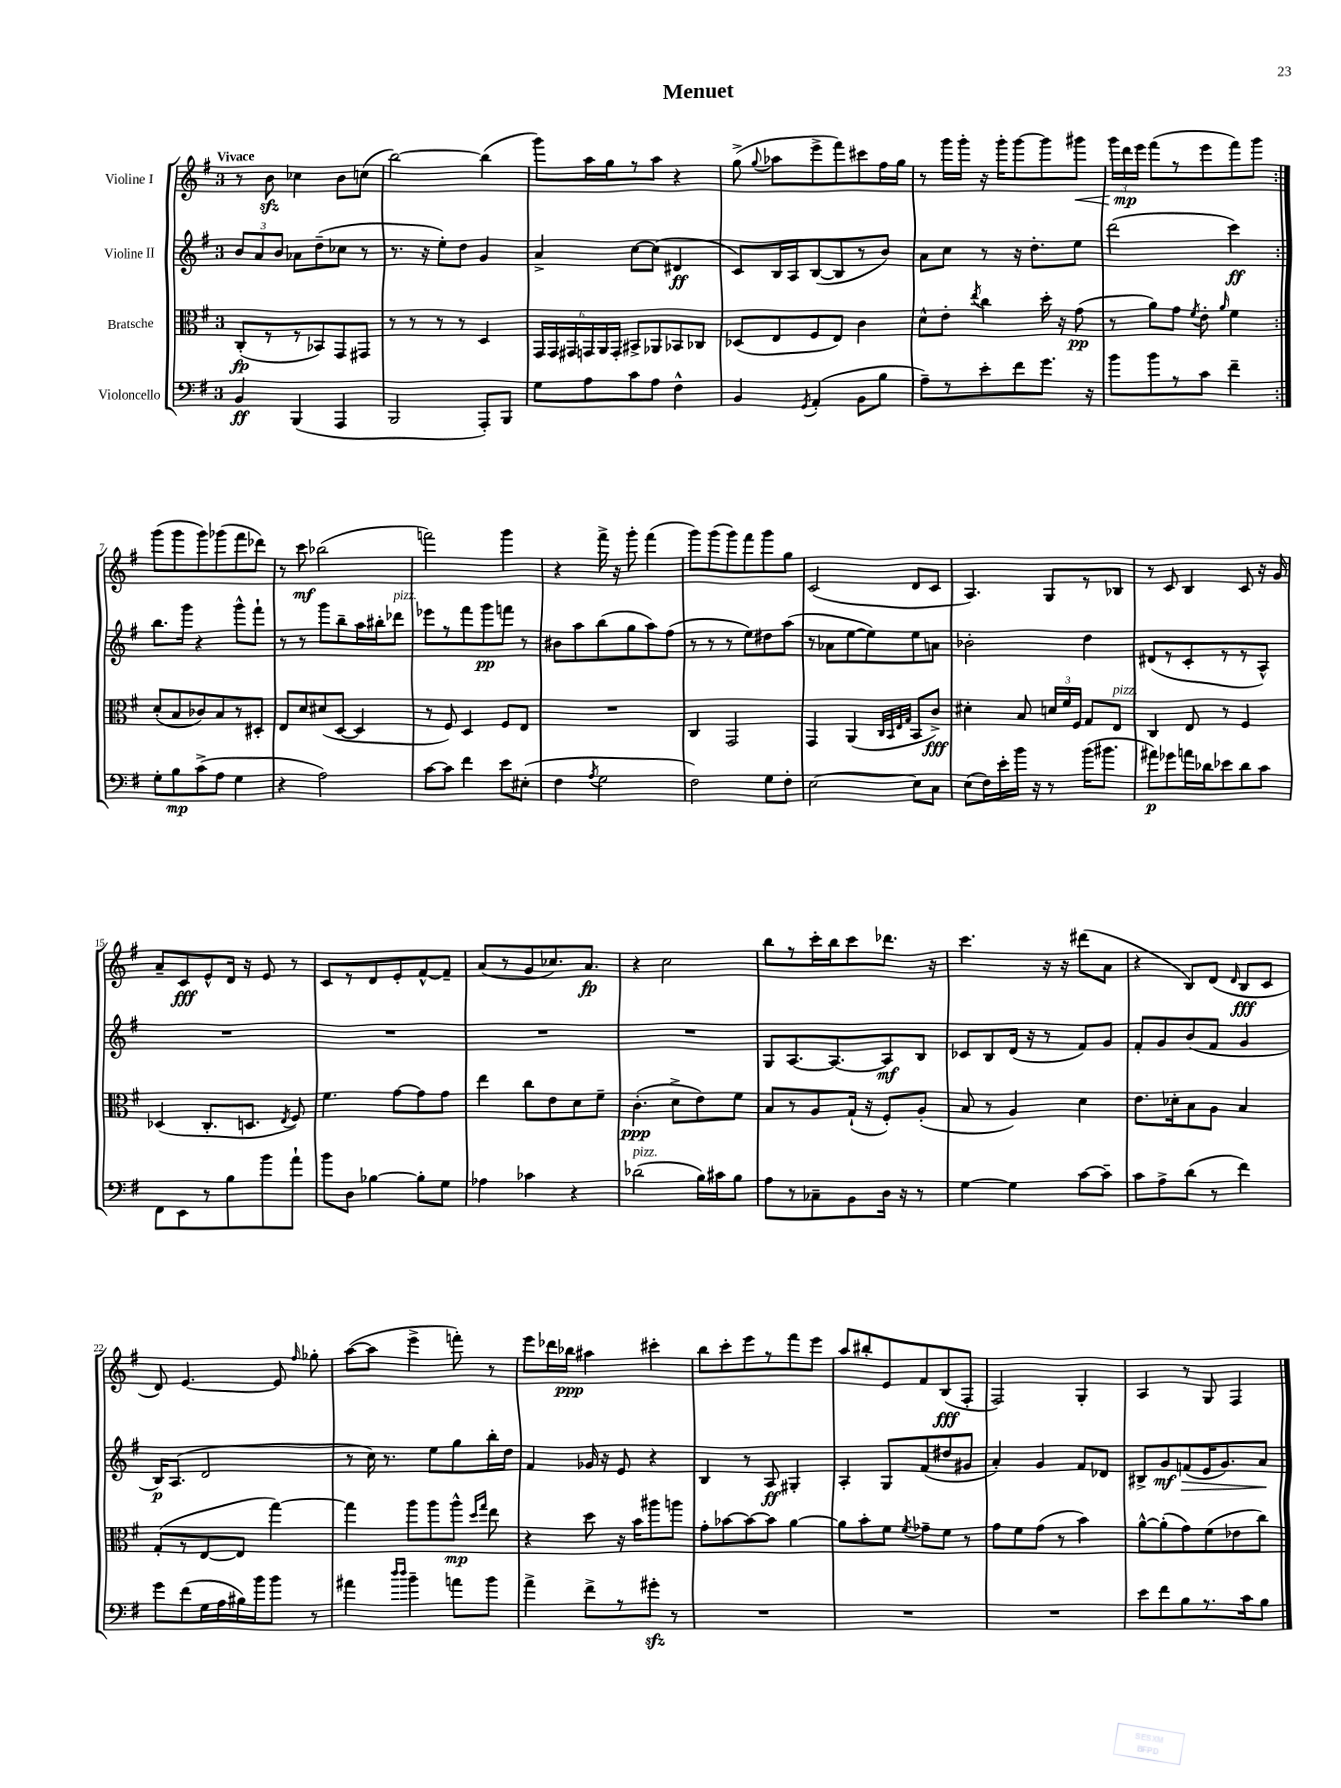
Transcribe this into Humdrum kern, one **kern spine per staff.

**kern	**dynam	**kern	**dynam	**kern	**dynam	**kern	**dynam
*part4	*part4	*part3	*part3	*part2	*part2	*part1	*part1
*staff4	*staff4	*staff3	*staff3	*staff2	*staff2	*staff1	*staff1
*I"Violoncello	*	*I"Bratsche	*	*I"Violine II	*	*I"Violine I	*
*clefF4	*	*clefC3	*	*clefG2	*	*clefG2	*
*k[f#]	*	*k[f#]	*	*k[f#]	*	*k[f#]	*
*M3/4	*	*M3/4	*	*M3/4	*	*M3/4	*
=1	=1	=1	=1	=1	=1	=1	=1
!	!	!	!	!	!	!LO:TX:a:B:t=Vivace	!
4BB/	ff	(8C'/L	fp	12b/L	.	8r	.
.	.	.	.	12a/	.	.	.
.	.	8r	.	.	.	8bzz\	.
.	.	.	.	12b/J	.	.	.
(4BBB/	.	8r	.	8a-X\L	.	4cc-X\	.
.	.	8BB-X/)	.	(8dd~\	.	.	.
4AAA/	.	8GG/	.	8cc-X\J	.	8b\L	.
.	.	8GG#X/J	.	8r	.	(8ccn\J	.
=2	=2	=2	=2	=2	=2	=2	=2
2BBB/	.	8r	.	8.r	.	[2bb\)	.
.	.	8r	.	.	.	.	.
.	.	.	.	16r	.	.	.
.	.	8r	.	8ee'\L)	.	.	.
.	.	8r	.	8dd\J	.	.	.
8AAA'/L)	.	4D/	.	4g/	.	(4bb\]	.
8BBB/J	.	.	.	.	.	.	.
=3	=3	=3	=3	=3	=3	=3	=3
8G\L	.	24GG/LL	.	4a^/	.	8ggg\L)	.
.	.	24GG/	.	.	.	.	.
.	.	24GG#X/	.	.	.	.	.
8A\	.	24GGn/	.	.	.	16aa\L	.
.	.	24AA/	.	.	.	.	.
.	.	.	.	.	.	16gg\J	.
.	.	24GG'/JJ	.	.	.	.	.
8c\	.	8BB#X^/L	.	[8cc\L	.	8r	.
8A\J	.	8AA-X/	.	(8cc\J]	.	8aa\J	.
4F#^^\	.	8BB-X/	.	4d#X/	ff	4r	.
.	.	8C-X/J	.	.	.	.	.
=4	=4	=4	=4	=4	=4	=4	=4
4BB/	.	(8D-X/L	.	8c/L)	.	(8gg^\	.
.	.	.	.	.	.	8qqgg/	.
.	.	8E/	.	16B/L	.	8aa-X\L	.
.	.	.	.	16A/J	.	.	.
8qGG/	.	.	.	.	.	.	.
(4AA'/	.	8F#/	.	([8B/	.	8eee^\	.
.	.	8E/J)	.	8B/]	.	8fff#\)	.
8BB\L	.	4c\	.	8r	.	8ccc#X\	.
8B\J	.	.	.	8b/J)	.	16ff#\L	.
.	.	.	.	.	.	16gg\JJ	.
=5	=5	=5	=5	=5	=5	=5	=5
8A~\L)	.	8d^^\L	.	8a\L	.	8r	.
8r	.	8e'\J	.	8cc\J	.	16ggg\LL	.
.	.	.	.	.	.	16ggg'\JJ	.
.	.	8qee/	.	.	.	.	.
8e'\	.	4cc\	.	8r	.	16r	.
.	.	.	.	.	.	16ggg'\KL	.
8f#\	.	.	.	16r	.	[8ggg\	.
.	.	.	.	8.dd'\L	.	.	.
8.g\J	.	16dd'\	.	.	.	8ggg\]	.
.	.	16r	.	.	.	.	.
!	!	!	!	!	!	!	!LO:HP:b
.	.	(8g\	pp	8ee\J	.	8ggg#X\J	<
16r	.	.	.	.	.	.	.
=6	=6	=6	=6	=6	=6	=6	=6
8b\L	.	8r	.	(2ddd\	.	24ggg\LL	.
.	.	.	.	.	.	24ddd\	mp
.	.	.	.	.	.	24eee\JJ	[
8b\	.	8a\L)	.	.	.	(8fff#\L	.
8r	.	8g\J	.	.	.	8r	.
.	.	8qf#/	.	.	.	.	.
8c\J	.	8e'\	.	.	.	8eee\	.
.	.	16qqa/	.	.	.	.	.
4f#~\	.	4f#\	.	4ccc\)	ff	8fff#\)	.
.	.	.	.	.	.	8ggg\J	.
!!LO:LB:g=z
=7:|!	=7:|!	=7:|!	=7:|!	=7:|!	=7:|!	=7:|!	=7:|!
8G'\L	.	(8d'/L	.	8.bb\L	.	(8ggg\L	.
8B\	mp	8B/	.	.	.	8ggg\	.
.	.	.	.	16ggg\Jk	.	.	.
(8c^\	.	8c-X/)	.	4r	.	8ggg\)	.
8A\J	.	8B/	.	.	.	(8ggg-X\	.
4G\	.	8r	.	8ggg^^\L	.	8fff#\	.
.	.	8D#X'/J	.	8fff#`\J	.	8ddd-X\J)	.
=8	=8	=8	=8	=8	=8	=8	=8
4r	.	8E/L	.	8r	.	8r	.
.	.	8d/	.	8r	.	8ccc\	mf
2A\)	.	(8d#X/	.	8ggg\L	.	(2bb-X\	.
.	.	[8D/J	.	8bb~\	.	.	.
.	.	4D/]	.	16aa\L	.	.	.
.	.	.	.	16bb#X'\J	.	.	.
!	!	!	!	!LO:TX:a:i:t=pizz.	!	!	!
.	.	.	.	8ddd-X\J	.	.	.
=9	=9	=9	=9	=9	=9	=9	=9
[8c\L	.	8r	.	8eee-X\L	.	2fffn\)	.
8c\J]	.	8F#/)	.	8r	.	.	.
4f#\	.	4D/	.	8fff#\	.	.	.
.	.	.	.	8ggg\	pp	.	.
8e\L	.	8F#/L	.	8fffn\J	.	4ggg\	.
(8E#X'\J	.	8E/J	.	8r	.	.	.
=10	=10	=10	=10	=10	=10	=10	=10
4F#\	.	2.r	.	8b#X\L	.	4r	.
.	.	.	.	8aa\	.	.	.
8qA/	.	.	.	.	.	.	.
2G\	.	.	.	(8bb\	.	16fff#^\	.
.	.	.	.	.	.	16r	.
.	.	.	.	8gg\	.	8ggg'\	.
.	.	.	.	8aa\)	.	(4fff#\	.
.	.	.	.	(8ff#\J	.	.	.
=11	=11	=11	=11	=11	=11	=11	=11
2F#\)	.	4C/	.	8r	.	8ggg\L)	.
.	.	.	.	8r	.	(8ggg\	.
.	.	2GG/	.	8r	.	8ggg\)	.
.	.	.	.	8ee\L)	.	8fff#\	.
8G\L	.	.	.	8dd#X\	.	8ggg\	.
8F#'\J	.	.	.	(8aa\J	.	8gg\J	.
=12	=12	=12	=12	=12	=12	=12	=12
[2E\	.	4GG/	.	8r	.	(2c/	.
.	.	.	.	8a-X\L	.	.	.
.	.	(4AA/	.	[8ee\	.	.	.
.	.	.	.	8ee\])	.	.	.
.	.	32qqC/LLL	.	.	.	.	.
.	.	32qqBB/	.	.	.	.	.
.	.	32qqE/	.	.	.	.	.
.	.	32qqG/JJJ	.	.	.	.	.
8E\L]	.	8BB/L	.	8ee\	.	8d/L	.
8C\J	.	8c^/J)	fff	8an\J	.	8c/J	.
=13	=13	=13	=13	=13	=13	=13	=13
(8E\L	.	4d#X'\	.	2b-X'\	.	4.A/)	.
16F#\L)	.	.	.	.	.	.	.
16e'\	.	.	.	.	.	.	.
16b\JJ	.	8B/	.	.	.	.	.
16r	.	.	.	.	.	.	.
8r	.	24dn/LL	.	.	.	8G/L	.
.	.	24f#/	.	.	.	.	.
.	.	24F#/JJ	.	.	.	.	.
(16b\KL	.	8G/L	.	4dd\	.	8r	.
8.b#X\J	.	.	.	.	.	.	.
!	!	!LO:TX:a:i:t=pizz.	!	!	!	!	!
.	.	8E/J	.	.	.	8B-X/J	.
=14	=14	=14	=14	=14	=14	=14	=14
8a#X\L)	p	4C/	.	(8d#X/L	.	8r	.
8g-X\	.	.	.	8r	.	8c/	.
16an\L	.	8E/	.	8c'/	.	4B/	.
16d-X\J	.	.	.	.	.	.	.
8e-X\	.	8r	.	8r	.	.	.
8d-\	.	4F#/	.	8r	.	8c/	.
8c\J	.	.	.	8A^^/J)	.	16r	.
.	.	.	.	.	.	16g/	.
!!LO:LB:g=z
=15	=15	=15	=15	=15	=15	=15	=15
8FF#\L	.	(4D-X/	.	2.r	.	8a~/L	.
8EE\	.	.	.	.	.	8c/	fff
8r	.	8.C'/L	.	.	.	8e^^/	.
8B\	.	.	.	.	.	16d/Jk	.
.	.	8.Dn/J	.	.	.	16r	.
8b\	.	.	.	.	.	8e/	.
.	.	8qE/	.	.	.	.	.
8a`\J	.	8F#/)	.	.	.	8r	.
=16	=16	=16	=16	=16	=16	=16	=16
8b\L	.	4.f#\	.	2.r	.	8c/L	.
8D\J	.	.	.	.	.	8r	.
[4B-X\	.	.	.	.	.	8d/	.
.	.	[8g\L	.	.	.	8e'/	.
8B-'\L]	.	8g\]	.	.	.	[8f#^^/	.
8G\J	.	8g\J	.	.	.	8f#~/J]	.
=17	=17	=17	=17	=17	=17	=17	=17
4A-X\	.	4ee\	.	2.r	.	(8a/L	.
.	.	.	.	.	.	8r	.
4c-X\	.	8cc\L	.	.	.	8g/	.
.	.	8e\	.	.	.	8.cc-X/)	.
4r	.	8d\	.	.	.	.	.
.	.	.	.	.	.	8.a/J	fp
.	.	8f#~\J	.	.	.	.	.
=18	=18	=18	=18	=18	=18	=18	=18
!LO:TX:a:i:t=pizz.	!	!	!	!	!	!	!
(2d-X\	.	(4.c'\	ppp	2.r	.	4r	.
.	.	.	.	.	.	2cc\	.
.	.	8d^\L	.	.	.	.	.
16B\LL)	.	8e\)	.	.	.	.	.
16c#X\J	.	.	.	.	.	.	.
8B\J	.	8f#\J	.	.	.	.	.
=19	=19	=19	=19	=19	=19	=19	=19
8A\L	.	8B/L	.	8G/L	.	8bb\L	.
8r	.	8r	.	[8.A/	.	8r	.
8C-X~\	.	8A/	.	.	.	16ccc'\L	.
.	.	.	.	8.A/_	.	16bb\J	.
8BB\	.	(16G`/Jk	.	.	.	8ccc\	.
.	.	16r	.	.	.	.	.
16D\Jk	.	8F#'/L)	.	8A/]	mf	8.ddd-X\J	.
16r	.	.	.	.	.	.	.
8r	.	(8A'/J	.	8B/J	.	.	.
.	.	.	.	.	.	16r	.
=20	=20	=20	=20	=20	=20	=20	=20
[4G\	.	8B/	.	8c-X/L	.	4.ccc\	.
.	.	8r	.	8B/	.	.	.
4G\]	.	4A/)	.	(16d/Jk	.	.	.
.	.	.	.	16r	.	.	.
.	.	.	.	8r	.	16r	.
.	.	.	.	.	.	16r	.
[8c\L	.	4d\	.	8f#/L)	.	(8ddd#X\L	.
8c~\J]	.	.	.	8g/J	.	8a\J	.
=21	=21	=21	=21	=21	=21	=21	=21
8c\L	.	8.e\L	.	8f#'/L	.	4r	.
8A^\	.	.	.	8g/	.	.	.
.	.	16d-X'\k	.	.	.	.	.
(8d\J	.	8B\	.	(8b/	.	8B/L)	.
8r	.	8A\J	.	8f#/J	.	(8d/J	.
.	.	.	.	.	.	16qqd/	.
4f#\)	.	4B/	.	4g/	.	8B/L	fff
.	.	.	.	.	.	8c/J	.
!!LO:LB:g=z
=22	=22	=22	=22	=22	=22	=22	=22
8g\L	.	(8G'/L	.	16B/KL)	p	8d/)	.
.	.	.	.	(8.A/J	.	.	.
(8f#\	.	8r	.	.	.	[4.e/	.
16G\L	.	[8E/	.	2d/	.	.	.
16A\	.	.	.	.	.	.	.
16B#X\)	.	8E/J]	.	.	.	.	.
16b\J	.	.	.	.	.	.	.
8b\J	.	[4gg\)	.	.	.	8e/]	.
.	.	.	.	.	.	16qqff#/	.
8r	.	.	.	.	.	8gg-X'\	.
=23	=23	=23	=23	=23	=23	=23	=23
4a#X\	.	4gg\]	.	8r	.	([8aa\L	.
.	.	.	.	16cc\)	.	8aa\J]	.
.	.	.	.	8.r	.	.	.
16qqdd/LL	.	.	.	.	.	.	.
16qqdd/JJ	.	.	.	.	.	.	.
4b~\	.	8aa\L	.	.	.	4eee^\	.
.	.	8aa\	.	8ee\L	.	.	.
8an\L	.	8aa^^\J	mp	8gg\	.	8fffn'\)	.
.	.	16qqdd/LL	.	.	.	.	.
.	.	16qqgg/JJ	.	.	.	.	.
8b\J	.	8ee\	.	16bb'\L	.	8r	.
.	.	.	.	16dd\JJ	.	.	.
=24	=24	=24	=24	=24	=24	=24	=24
4a^\	.	4r	.	4f#/	.	8eee\L	.
.	.	.	.	.	.	16ddd-X\L	.
.	.	.	.	.	.	16bb-X\JJ	ppp
8f#^\L	.	8dd\	.	16g-X/	.	4aa#X\	.
.	.	.	.	16r	.	.	.
8r	.	16r	.	8e/	.	.	.
.	.	16b\KL	.	.	.	.	.
8g#Xzz'\J	.	8aa#X\	.	4r	.	4ccc#X'\	.
8r	.	8aan\J	.	.	.	.	.
=25	=25	=25	=25	=25	=25	=25	=25
2.r	.	8g'\L	.	4B/	.	8bb\L	.
.	.	[8b-X\	.	.	.	8ccc'\	.
.	.	8b-\_	.	8r	.	8eee\	.
.	.	8b-\J]	.	8A/	ff	8r	.
.	.	[4a\	.	4G#X'/	.	8fff#\	.
.	.	.	.	.	.	8eee\J	.
=26	=26	=26	=26	=26	=26	=26	=26
2.r	.	8a\L]	.	4A'/	.	8aa/L	.
.	.	8b'\	.	.	.	8bb#X'/	.
.	.	8f#\J	.	8G/L	.	8e/	.
.	.	8qf#/	.	.	.	.	.
.	.	8g-X~\L	.	(8f#/	.	8f#/	.
.	.	8f#\J	.	8dd#X/	.	(8B/	fff
.	.	8r	.	8g#X/J	.	8F#'/J	.
=27	=27	=27	=27	=27	=27	=27	=27
2.r	.	8g\L	.	4a'/)	.	2F#/)	.
.	.	8f#\	.	.	.	.	.
.	.	(8g\J	.	4g/	.	.	.
.	.	8r	.	.	.	.	.
.	.	4b\)	.	8f#/L	.	4G'/	.
.	.	.	.	8d-X/J	.	.	.
=28	=28	=28	=28	=28	=28	=28	=28
8e\L	.	[8a^^\L	.	8B#X^/L	.	4A/	.
8f#\	.	(8a'\]	.	8g/	mf	.	.
!	!	!	!	!	!LO:HP:b	!	!
8B\	.	8g\)	.	(8fn/	>	8r	.
8.r	.	(8f#\	.	16e/K	.	8G/	.
.	.	.	.	8.g/)	.	.	.
.	.	8e-X\	.	.	.	4F#/	.
16c\k	.	.	.	.	.	.	.
8B\J	.	8cc\J)	.	8a/J	.	.	.
.	.	.	.	.	]	.	.
==	==	==	==	==	==	==	==
*-	*-	*-	*-	*-	*-	*-	*-
